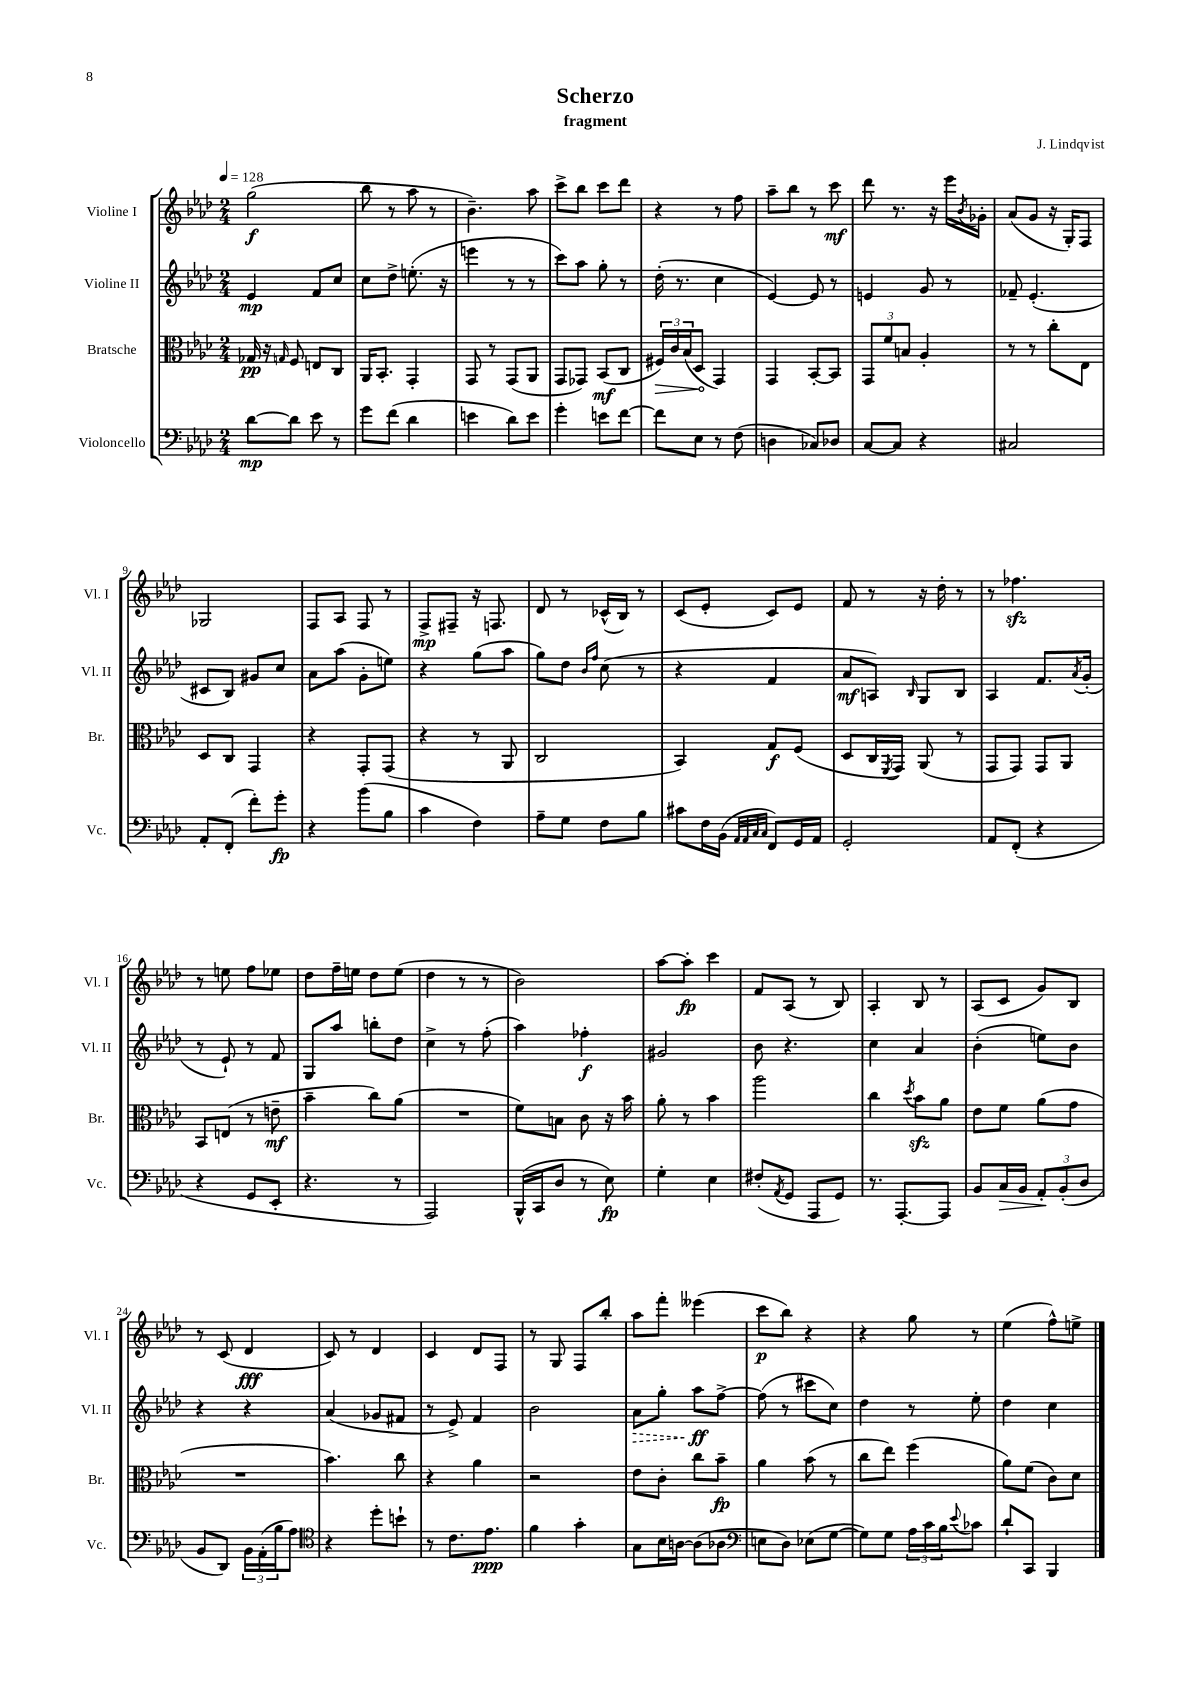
\header { title = "Scherzo" composer = "J. Lindqvist" subtitle = "fragment" }
<<
\new StaffGroup <<
\new Staff = "s0" \with { instrumentName = "Violine I" shortInstrumentName = "Vl. I" } {
    \clef treble \key aes \major \numericTimeSignature \time 2/4 \tempo 4 = 128
    g''2\f( |
    bes''8 r8 aes''8 r8 |
    bes'4.--) aes''8 |
    c'''8-> bes''8 c'''8 des'''8 |
    r4 r8 f''8 |
    aes''8-- bes''8 r8 c'''8\mf |
    des'''8 r8. r16 ees'''16 \acciaccatura { bes'8 } ges'16-. |
    aes'8( g'8 r16 g16-.) f8 |
    ges2 |
    f8 aes8 f8 r8 |
    f8->\mp fis8-- r16 f8. |
    des'8 r8 ces'16-^( bes16) r8 |
    c'8( ees'8-. c'8) ees'8 |
    f'8 r8 r16 des''16-. r8 |
    r8 fes''4.\sfz |
    r8 e''8 f''8 ees''8 |
    des''8 f''16-- e''16 des''8 e''8( |
    des''4 r8 r8 |
    bes'2) |
    aes''8~ aes''8-.\fp c'''4 |
    f'8 aes8( r8 bes8) |
    aes4-. bes8 r8 |
    aes8( c'8 g'8) bes8 |
    r8 c'8( des'4\fff |
    c'8) r8 des'4 |
    c'4 des'8 f8 |
    r8 g8 f8 bes''8-. |
    aes''8 f'''8-. eeses'''4( |
    c'''8\p bes''8) r4 |
    r4 g''8 r8 |
    ees''4( f''8-^) e''8-> \bar "|." |
}
\new Staff = "s1" \with { instrumentName = "Violine II" shortInstrumentName = "Vl. II" } {
    \clef treble \key aes \major \numericTimeSignature \time 2/4
    ees'4\mp f'8 c''8 |
    c''8 des''8-> e''8.-.( r16 |
    e'''4 r8 r8 |
    c'''8) aes''8 g''8-. r8 |
    des''16-.( r8. c''4 |
    ees'4~) ees'8 r8 |
    e'4 g'8 r8 |
    fes'8-- ees'4.-.( |
    cis'8 bes8) gis'8 c''8 |
    aes'8 aes''8( g'8-. e''8) |
    r4 g''8( aes''8 |
    g''8) des''8 \grace { bes'16 f''16 } c''8( r8 |
    r4 f'4 |
    aes'8\mf a8) \grace { bes16 } g8 bes8 |
    aes4 f'8. \acciaccatura { aes'8 } g'16-.( |
    r8 ees'8-!) r8 f'8 |
    g8 aes''8 b''8-. des''8 |
    c''4-> r8 f''8-.( |
    aes''4) fes''4-.\f |
    gis'2 |
    bes'8 r4. |
    c''4 aes'4 |
    bes'4-.( e''8) bes'8 |
    r4 r4 |
    aes'4( ges'8 fis'8 |
    r8 ees'8->) f'4 |
    bes'2 |
    \once \override Hairpin.style = #'dashed-line aes'8\> g''8-. aes''8\ff\! f''8~-> |
    f''8( r8 cis'''8 c''8) |
    des''4 r8 ees''8-. |
    des''4 c''4 \bar "|." |
}
\new Staff = "s2" \with { instrumentName = "Bratsche" shortInstrumentName = "Br." } {
    \clef alto \key aes \major \numericTimeSignature \time 2/4
    ges16\pp r16 \grace { g16 } f8 e8 c8 |
    aes,16 bes,8.-. g,4-. |
    g,8 r8 g,8( aes,8 |
    g,8 ges,8) bes,8\mf( c8 |
    \tuplet 3/2 { \once \override Hairpin.circled-tip = ##t fis16\>) c'16 bes16( } des8\! g,4) |
    g,4 bes,8~-. bes,8 |
    \tuplet 3/2 { g,8 f'8 b8 } aes4-. |
    r8 r8 c''8-. ees8 |
    des8 c8 g,4 |
    r4 g,8-. g,8( |
    r4 r8 aes,8 |
    c2 |
    bes,4) g8\f f8( |
    des8 c16 \acciaccatura { f,8 } g,16) aes,8( r8 |
    g,8 g,8) g,8 aes,8 |
    bes,8 e8( r8 e'8--\mf |
    bes'4-- c''8) aes'8( |
    R2 |
    f'8) b8 c'8 r16 bes'16 |
    aes'8-. r8 bes'4 |
    aes''2 |
    c''4 \acciaccatura { des''8 } bes'8\sfz aes'8 |
    ees'8 f'8 aes'8( g'8 |
    R2 |
    bes'4.) c''8 |
    r4 aes'4 |
    r2 |
    ees'8 c'8-. c''8 bes'8--\fp |
    aes'4 bes'8( r8 |
    c''8 ees''8) f''4( |
    aes'8) f'8( c'8) des'8 \bar "|." |
}
\new Staff = "s3" \with { instrumentName = "Violoncello" shortInstrumentName = "Vc." } {
    \clef bass \key aes \major \numericTimeSignature \time 2/4
    des'8~\mp des'8 ees'8 r8 |
    g'8 f'8( des'4 |
    e'4 des'8) e'8 |
    g'4-. e'8 f'8~ |
    f'8 ees8 r8 f8( |
    d4 ces8) des8 |
    c8~ c8 r4 |
    cis2 |
    aes,8-. f,8-.( f'8-.) g'8-.\fp |
    r4 bes'8( bes8 |
    c'4 f4) |
    aes8-- g8 f8 bes8 |
    cis'8 f16 bes,16( \grace { aes,32 aes,32 c32 c32 } f,8) g,16 aes,16 |
    g,2-. |
    aes,8 f,8-.( r4 |
    r4 g,8 ees,8-. |
    r4. r8 |
    aes,,2) |
    bes,,16-^( c,16 des8 r8 ees8\fp) |
    g4-. ees4 |
    fis8-.( \acciaccatura { aes,8 } g,8 aes,,8 g,8) |
    r8. aes,,8.~-. aes,,8 |
    bes,8 c16\> bes,16 \tuplet 3/2 { aes,8-.\! bes,8-.( des8 } |
    bes,8 des,8) \tuplet 3/2 { bes,16 aes,16-.( bes16 } aes8) |
    \clef tenor r4 des''8-. b'8-! |
    r8 c'8. ees'8.\ppp |
    f'4 g'4-. |
    g8 bes16 a16~ a8( aes8 |
    \clef bass e8 des8) ees8( g8~ |
    g8) g8 \tuplet 3/2 { aes16 c'16 bes16 } \appoggiatura { ees'8 } ces'8 |
    des'8-! c,8 bes,,4 \bar "|." |
}
>>
>>
